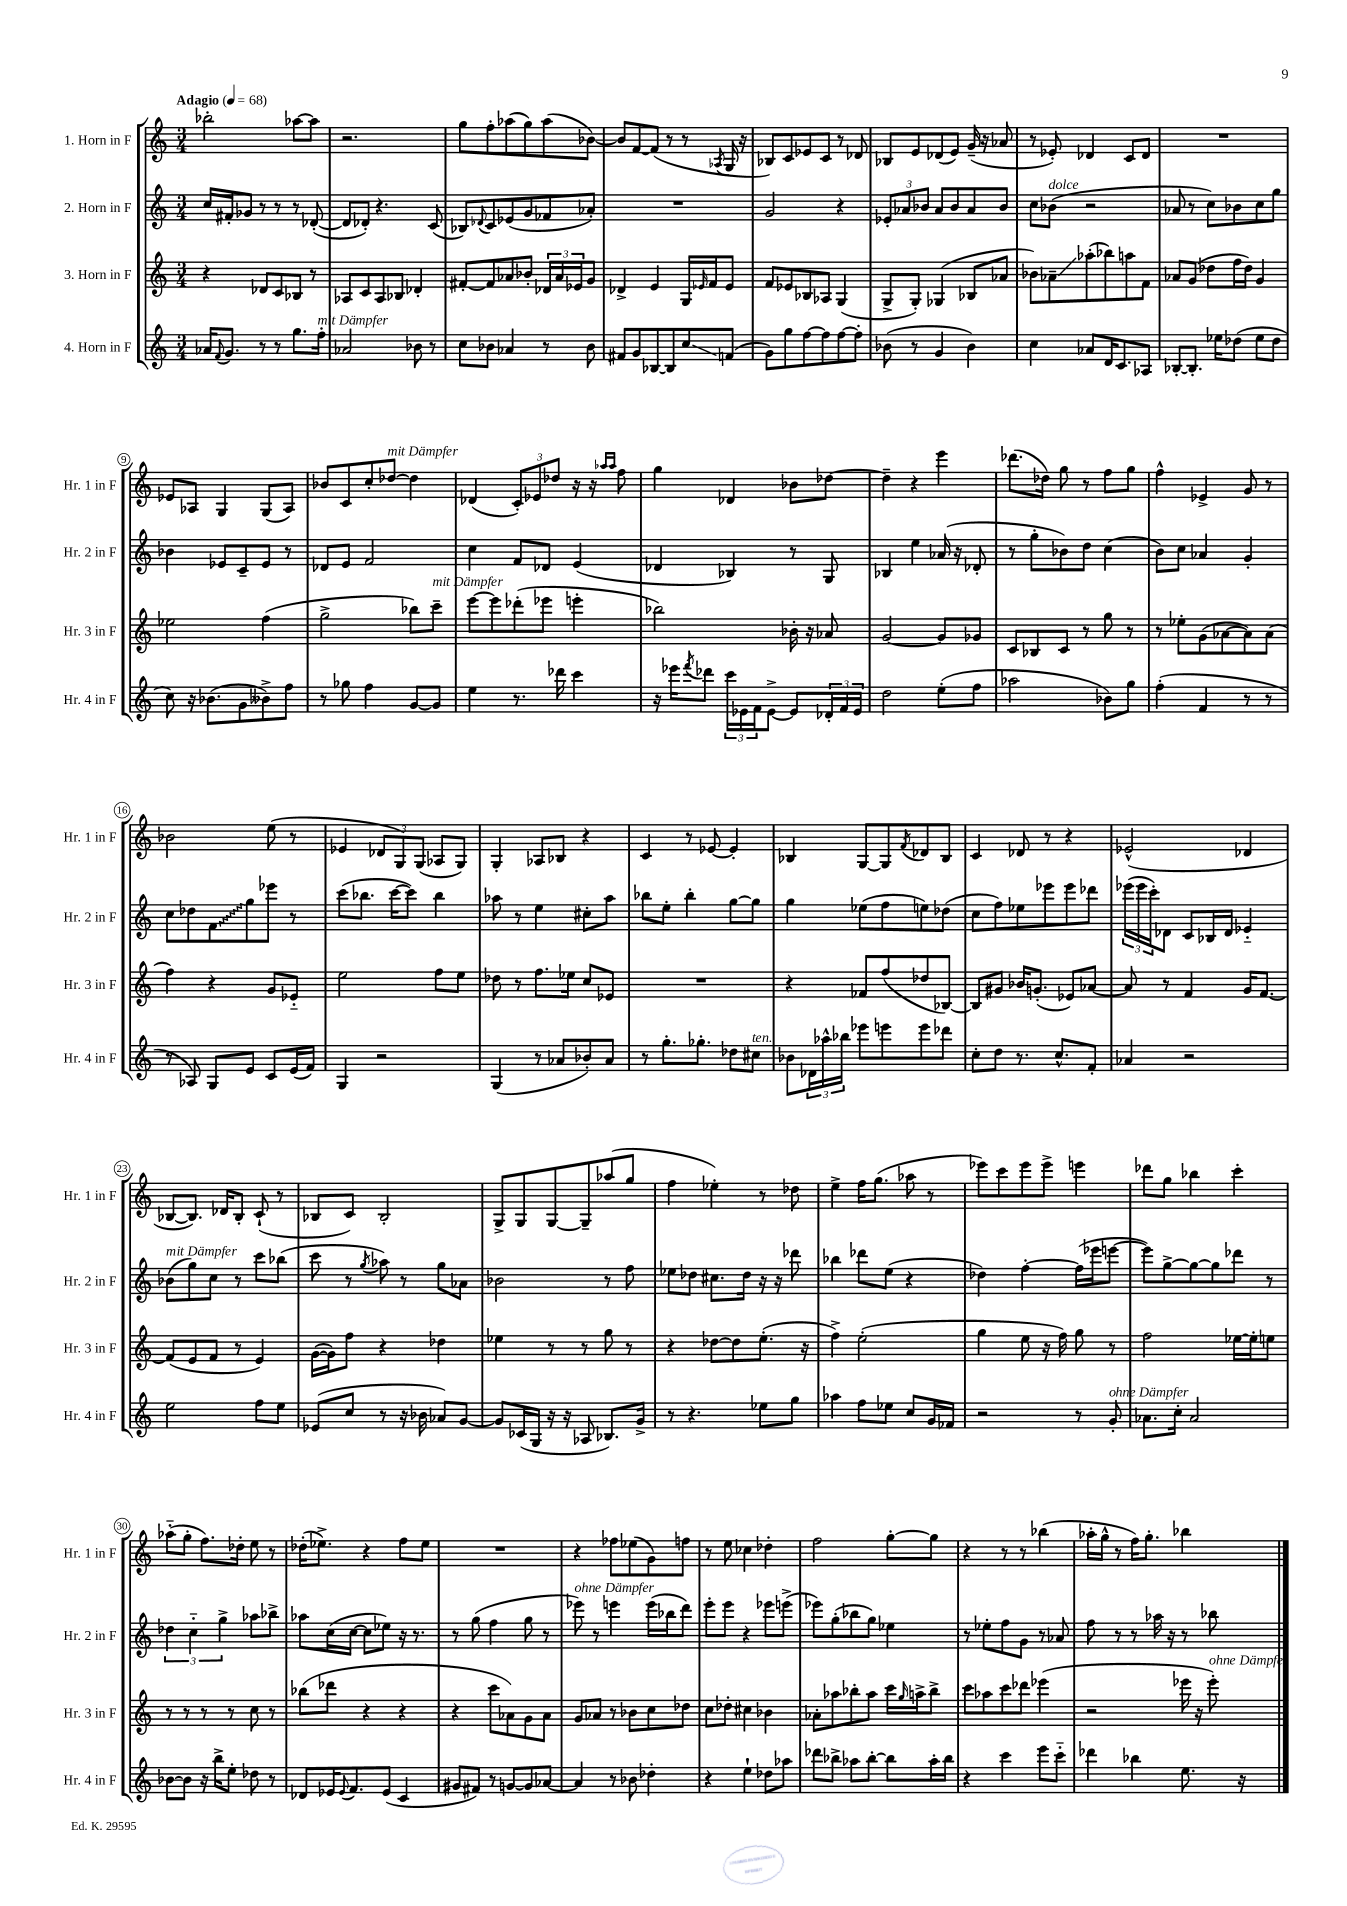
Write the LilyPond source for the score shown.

<<
\new StaffGroup <<
\new Staff = "s0" \with { instrumentName = "1. Horn in F" shortInstrumentName = "Hr. 1 in F" } {
    \clef treble \key c \major \numericTimeSignature \time 3/4 \tempo "Adagio" 4 = 68
    bes''2-. aes''8~ aes''8 |
    r2. |
    g''8 f''8-. aes''8( g''8) aes''8( bes'8~) |
    bes'8 f'8~ f'8( r8 r8 \acciaccatura { aes8 } g16 r16 |
    bes8) c'8 ees'8 c'8 r8 des'8 |
    bes8 e'8 des'8( e'8) g'16--( r16 aes'8 |
    r8 ees'8-.) des'4 c'8 des'8 |
    R2. |
    ees'8 aes8 g4 g8( aes8) |
    bes'8 c'8 c''8-. des''8~^\markup { \italic "mit Dämpfer" } des''4 |
    des'4( \tuplet 3/2 { c'8-.) ees'8 des''8 } r16 r16 \grace { aes''16 aes''16 } f''8 |
    g''4 des'4 bes'8 des''8~ |
    des''4-- r4 e'''4 |
    des'''8.( des''16) g''8 r8 f''8 g''8 |
    f''4-^ ees'4-> g'8 r8 |
    bes'2 e''8( r8 |
    ees'4 \tuplet 3/2 { des'8 g8) g8( } aes8 g8) |
    g4-. aes8 bes8 r4 |
    c'4 r8 ees'8~ ees'4-. |
    bes4 g8~ g8 \acciaccatura { f'8 } des'8 bes8 |
    c'4 des'8 r8 r4 |
    ees'2-^( des'4 |
    bes8~ bes8.) des'16 bes8-. c'8-!( r8 |
    bes8 c'8) bes2-. |
    g8-> g8 g8~ g8-- aes''8( g''8 |
    f''4 ees''4-.) r8 des''8 |
    e''4-> f''16 g''8.( aes''8 r8 |
    ees'''8) c'''8 ees'''8 ees'''8-> e'''4 |
    des'''8 g''8 bes''4 c'''4-. |
    aes''8-_( g''8-. f''8.) des''16-. e''8 r8 |
    des''16-.( ees''8.->) r4 f''8 ees''8 |
    R2. |
    r4 fes''8 ees''8( g'8) f''8 |
    r8 e''8 ces''4 des''4-. |
    f''2 g''8~-. g''8 |
    r4 r8 r8 bes''4( |
    aes''16-. g''16-^ r8 f''16) g''8.-. bes''4 \bar "|." |
}
\new Staff = "s1" \with { instrumentName = "2. Horn in F" shortInstrumentName = "Hr. 2 in F" } {
    \clef treble \key c \major \numericTimeSignature \time 3/4
    c''16 fis'16-. ges'8 r8 r8 r8 des'8~-.( |
    des'8 des'8-.) r4. c'8( |
    bes8) \appoggiatura { des'8 } c'8 ees'8( g'8 fes'8 aes'8-.) |
    R2. |
    g'2 r4 |
    \tuplet 3/2 { ees'8-. aes'8 bes'8 } aes'8 bes'8 aes'8 bes'8 |
    c''8 bes'8^\markup { \italic "dolce" }( r2 |
    aes'8 r8 c''8) bes'8 c''8 g''8 |
    bes'4 ees'8 c'8-- ees'8 r8 |
    des'8 e'8 f'2 |
    c''4 f'8 des'8 e'4( |
    des'4 bes4) r8 g8 |
    bes4 e''4 aes'16( r16 des'8-. |
    r8 g''8-. bes'8) d''8 c''4( |
    b'8) c''8 aes'4 g'4-. |
    c''8 des''8 \once \override Glissando.style = #'zigzag f'8\glissando g''8 ees'''8 r8 |
    c'''8( bes''8. c'''16~ c'''8) bes''4 |
    aes''8 r8 e''4 cis''8-. aes''8 |
    bes''8 e''8-. bes''4-. g''8~ g''8 |
    g''4 ees''8( f''8 e''8) des''8( |
    c''8 f''8) ees''8 ees'''8 ees'''8 des'''8 |
    \tuplet 3/2 { ees'''16( ees'''16 c'''16-.) } des'8 c'8 bes16 des'16 ees'4-_ |
    bes'8^\markup { \italic "mit Dämpfer" }( g''8) c''8 r8 c'''8 bes''8( |
    c'''8 r8 \acciaccatura { g''8 } aes''8) r8 g''8 aes'8 |
    bes'2 r8 f''8 |
    ees''8 des''8 cis''8. des''16 r16 r16 des'''8 |
    bes''4 des'''8 e''8( r4 |
    des''4) f''4~-. f''16( ees'''16 e'''8~ |
    e'''8) g''8~-> g''8~ g''8 des'''8 r8 |
    \tuplet 3/2 { des''4 c''4-_ g''4-> } aes''8 bes''8-> |
    aes''8 c''16( c''16~ c''8 ees''8) r16 r8. |
    r8 g''8( f''4 g''8 r8 |
    ees'''8^\markup { \italic "ohne Dämpfer" }) r8 e'''4 e'''16( bes''16 d'''8) |
    e'''8-. e'''8 r4 ees'''8 e'''8->( |
    ees'''8) g''8-.( bes''8 g''8) ees''4 |
    r8 ees''8-. f''8 g'8 r8 aes'8 |
    f''8 r8 r8 aes''16 r16 r8 bes''8 \bar "|." |
}
\new Staff = "s2" \with { instrumentName = "3. Horn in F" shortInstrumentName = "Hr. 3 in F" } {
    \clef treble \key c \major \numericTimeSignature \time 3/4
    r4 des'8 c'8 bes8 r8 |
    aes8 c'8 aes8 bes8 des'4-. |
    fis'8~-. fis'8 aes'8 bes'8-. \tuplet 3/2 { des'16 aes'16 ees'16 } g'8 |
    des'4-> e'4 g16 \grace { ees'16 } f'16 ees'8 |
    f'8 ees'8 bes8 aes8 g4( |
    g8-> g8-.) ges4( bes8 aes'8 |
    bes'8) aes'8--\glissando aes''8-.( bes''8) a''8 f'8 |
    aes'8 g'8( des''8 f''16 des''16) g'4 |
    ees''2 f''4( |
    g''2-> bes''8) c'''8--^\markup { \italic "mit Dämpfer" } |
    e'''8~ e'''8 des'''8-.( ees'''8 e'''4-. |
    bes''2) bes'16-. r16 aes'8 |
    g'2~ g'8 ges'8 |
    c'8 bes8 c'8 r8 g''8 r8 |
    r8 ees''8-. g'8( aes'8~ aes'8) aes'8( |
    f''4) r4 g'8 ees'8-_ |
    e''2 f''8 e''8 |
    des''8 r8 f''8. ees''16 c''8 ees'8 |
    R2. |
    r4 fes'8 f''8( des''8 bes8~) |
    bes8 gis'8 bes'16 g'8.-.( ees'8) aes'8~ |
    aes'8 r8 f'4 g'16 f'8.~ |
    f'8( e'8 f'8 r8 e'4) |
    g'16~( g'16) f''8 r4 des''4 |
    ees''4 r8 r8 g''8 r8 |
    r4 des''8~ des''8 e''8.-.( r16 |
    f''4->) e''2-.( |
    g''4 e''8 r16 f''16) g''8 r8 |
    f''2 ees''16~ ees''16-. e''8 |
    r8 r8 r8 r8 c''8 r8 |
    bes''8( des'''8 r4 r4 |
    r4 c'''8 aes'8) g'8 aes'8 |
    g'8 aes'8 r8 bes'8 c''8 des''8 |
    c''8 des''8-. cis''4 bes'4 |
    aes'8-. aes''8 bes''8-. aes''8 c'''16 \grace { g''16 } a''16-> bes''8-> |
    c'''8 aes''8 c'''8 des'''8 ees'''4( |
    r2 ees'''16 r16 ees'''8-.^\markup { \italic "ohne Dämpfer" }) \bar "|." |
}
\new Staff = "s3" \with { instrumentName = "4. Horn in F" shortInstrumentName = "Hr. 4 in F" } {
    \clef treble \key c \major \numericTimeSignature \time 3/4
    aes'16 \appoggiatura { f'8 } g'8. r8 r8 g''8. f''16-.^\markup { \italic "mit Dämpfer" } |
    aes'2 bes'8 r8 |
    c''8 bes'8 aes'4 r8 bes'8 |
    fis'8 g'8 bes8~ bes8 c''8\glissando f'8( |
    g'8) g''8 f''8~ f''8 f''8~ f''8-. |
    bes'8( r8 g'4 bes'4) |
    c''4 aes'8 d'16 c'8. aes8 |
    bes8~-. bes8.-. ees''16 des''8( ees''8 des''8 |
    c''8) r16 bes'8.( g'8 beses'8->) f''8 |
    r8 ges''8 f''4 g'8~ g'8 |
    e''4 r8. des'''16 c'''4 |
    r16 ees'''16 \acciaccatura { f'''8 } des'''8 \tuplet 3/2 { c'''16 ees'16 f'16 } ees'8~-> ees'8 \tuplet 3/2 { des'16-. f'16 ees'16 } |
    d''2 e''8-.( f''8 |
    aes''2 bes'8) g''8 |
    f''4-.( f'4 r8 r8 |
    r8 aes8) g8 e'8 c'8 e'16( f'16) |
    g4 r2 |
    g4( r8 aes'8 bes'8-.) aes'8 |
    r8 g''8.-. ges''8.-. des''8 cis''8^\markup { \italic "ten." } |
    bes'8 \tuplet 3/2 { des'16 aes''16-^ bes''16 } ees'''8 e'''8 e'''8 des'''8 |
    c''8-. d''8 r8. c''8.-^ f'8-. |
    aes'4 r2 |
    e''2 f''8 e''8 |
    ees'8( c''8 r8 r16 bes'16 aes'8) g'8~ |
    g'8 ces'16( g16 r16 r16 aes8 bes8.) g'16-> |
    r8 r4. ees''8 g''8 |
    aes''4 f''8 ees''8 c''8 g'16 fes'16 |
    r2 r8 g'8-.^\markup { \italic "ohne Dämpfer" } |
    aes'8. c''16-. aes'2 |
    bes'8~ bes'8 r16 b''16-> e''8-. des''8 r8 |
    des'8 ees'16 \appoggiatura { ees'8 } f'8. ees'8( c'4 |
    gis'8 fis'8) r8 g'8~ g'8 aes'8~ |
    aes'4 r8 bes'8 des''4-. |
    r4 e''4-! des''8 aes''8 |
    des'''8 bes''8-> aes''8 bes''8~-. bes''8 aes''16-. bes''16 |
    r4 c'''4 e'''8 c'''8-_ |
    des'''4 bes''4 e''8. r16 \bar "|." |
}
>>
>>
\layout { \context { \Score \override BarNumber.stencil = #(make-stencil-circler 0.1 0.3 ly:text-interface::print) } }
